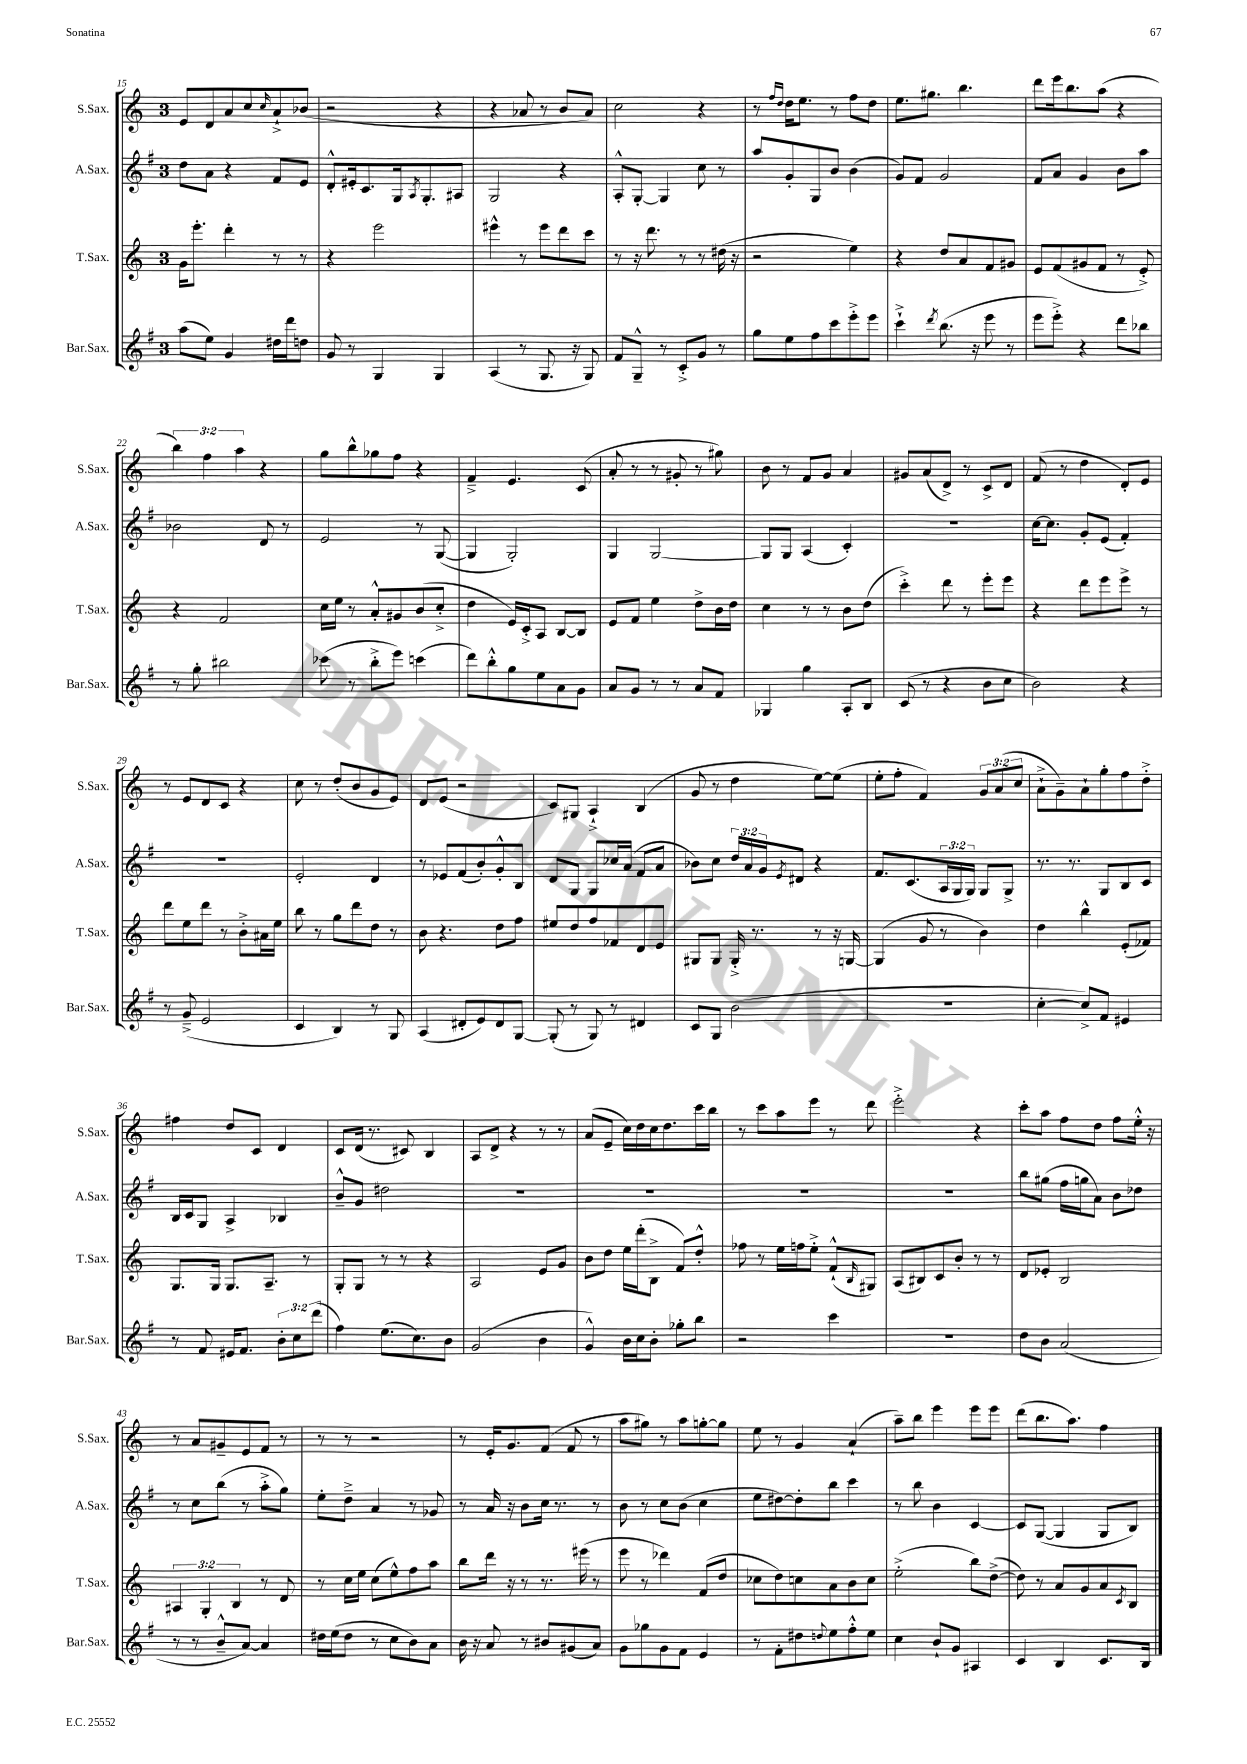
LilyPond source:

<<
\new StaffGroup <<
\new Staff = "s0" \with { instrumentName = "S.Sax." shortInstrumentName = "S.Sax." } {
    \clef treble \key c \major \once \override Staff.TimeSignature.style = #'single-digit \time 3/4 \override Staff.TupletNumber.text = #tuplet-number::calc-fraction-text
    e'8 d'8 a'8 c''8 \grace { c''16 } a'8-!-> bes'8( |
    r2 r4 |
    r4 aes'8 r8 b'8 aes'8) |
    c''2 r4 |
    r8 \grace { f''16 d''16 } d''16 e''8. r8 f''8 d''8 |
    e''8. gis''8. b''4. |
    d'''8 e'''16 b''8. a''8( r4 |
    \tuplet 3/2 { b''4) f''4 a''4 } r4 |
    g''8 b''8-^ ges''8 f''8 r4 |
    f'4---> e'4. c'8( |
    a'8-. r8 r8 gis'8-. r8 gis''8) |
    b'8 r8 f'8 g'8 a'4 |
    gis'8 a'8( d'8->) r8 c'8-> d'8 |
    f'8( r8 d''4 d'8-.) e'8 |
    r8 e'8 d'8 c'8 r4 |
    c''8 r8 d''8-.( b'8 g'8 e'8) |
    d'8 e'8( r2 |
    c'8) gis8 a4-!-> b4( |
    g'8 r8 d''4 e''8~) e''8( |
    e''8-. f''8-. f'4) \tuplet 3/2 { g'8 a'8( c''8 } |
    a'8-!-> g'8--) a'8-! g''8-. f''8 d''8-.-> |
    fis''4 d''8 c'8 d'4 |
    c'8 d'16( r8. cis'8) b4 |
    a8 d'8-> r4 r8 r8 |
    a'8( e'8-- c''16) d''16 c''16 d''8. c'''16 b''16 |
    r8 c'''8 a''8 e'''8 r8 d'''8 |
    e'''2-.-> r4 |
    c'''8-. a''8 f''8 d''8 f''8 e''16-.-^ r16 |
    r8 a'8 gis'8-- e'8 f'8 r8 |
    r8 r8 r2 |
    r8 e'16-. g'8. f'8( f'8 r8 |
    a''8 gis''8) r8 a''8 g''8~-. g''8 |
    e''8 r8 g'4 a'4-!( |
    a''8--) b''8 e'''4 e'''8 e'''8 |
    d'''8( b''8. a''8.) f''4 \bar "|." |
}
\new Staff = "s1" \with { instrumentName = "A.Sax." shortInstrumentName = "A.Sax." } {
    \clef treble \key g \major \once \override Staff.TimeSignature.style = #'single-digit \time 3/4 \override Staff.TupletNumber.text = #tuplet-number::calc-fraction-text
    d''8 a'8 r4 fis'8 e'8 |
    d'8-.-^ eis'16-. c'8. g16 \acciaccatura { a8 } g8.-. ais8 |
    g2 r4 |
    a8-.-^ g8~-. g4 c''8 r8 |
    a''8 g'8-. g8 b'8 b'4( |
    g'8) fis'8 g'2 |
    fis'8 a'8 g'4 b'8 a''8 |
    bes'2 d'8 r8 |
    e'2 r8 g8~( |
    g4 g2-.) |
    g4 g2~ |
    g8 g8 a4( c'4-.) |
    R2. |
    c''16~ c''8. g'8-. e'8( fis'4-.) |
    R2. |
    e'2-. d'4 |
    r8 ees'8 fis'8( b'8-.) g'8-.-^ b8 |
    d'8 g8 g8 ces''16 a'16( fis'8 a'8 |
    bes'8) c''8 \tuplet 3/2 { d''16 a'16 g'16 } \acciaccatura { e'8 } dis'8 r4 |
    fis'8. c'8.( \tuplet 3/2 { a16 g16 g16) } g8 g8-> |
    r8. r8. g8 b8 c'8 |
    b16 c'16 g8 a4-> bes4 |
    b'8---^ g'8 dis''2 |
    R2. |
    R2. |
    R2. |
    R2. |
    b''8 gis''8( fis''16 g''16 a'8) b'8 des''8 |
    r8 c''8 b''8( r8 a''8-.-> g''8) |
    e''8-. d''8---> a'4 r8 ges'8 |
    r8 a'16 r16 b'8 c''16 r8. r8 |
    b'8 r8 c''8 b'8( c''4 |
    e''8 dis''8~) dis''8-. b''8 c'''4 |
    r8 b''8 b'4 c'4~ |
    c'8 g8~( g4 g8 b8) \bar "|." |
}
\new Staff = "s2" \with { instrumentName = "T.Sax." shortInstrumentName = "T.Sax." } {
    \clef treble \key c \major \once \override Staff.TimeSignature.style = #'single-digit \time 3/4 \override Staff.TupletNumber.text = #tuplet-number::calc-fraction-text
    g'16 e'''8.-. d'''4-. r8 r8 |
    r4 e'''2 |
    eis'''4-^ r8 eis'''8 d'''8 c'''8 |
    r8 r16 d'''8. r8 r8 dis''16( r16 |
    r2 e''4) |
    r4 d''8 a'8 f'8 gis'8 |
    e'8 f'8( gis'8 f'8 r8 e'8-.->) |
    r4 f'2 |
    c''16 e''16 r8 a'8-.-^ gis'8 b'8( c''8-.-> |
    d''4 e'16) c'16-.-> a8 b8~ b8 |
    e'8 f'8 e''4 d''8-> b'16 d''16 |
    c''4 r8 r8 b'8 d''8( |
    c'''4-.->) d'''8 r8 e'''8-. e'''8 |
    r4 d'''8 e'''8 e'''8-> r8 |
    d'''8 e''8 d'''8 r8 b'8-.-> ais'16 e''16 |
    b''8 r8 g''8 d'''8 d''8 r8 |
    b'8 r4. d''8 f''8 |
    eis''8 d''8 f''8 fes'8 d'8 e'8 |
    gis8 gis8 gis16-.-> r8. r8 r16 g16~ |
    g4( g'8 r8 b'4) |
    d''4 b''4-^ e'8-.( fes'8) |
    g8. g16 g8. a8.-- r8 |
    g8-. g8 r8 r8 r4 |
    a2 e'8 g'8 |
    b'8 d''8 e''16 d'''16-.( b8-> f'8) d''8-.-^ |
    fes''8 r8 e''16 f''16 e''8-.-> f'8-!-^( \grace { b16 } gis8) |
    a8( bis8) c'8 b'8-. r8 r8 |
    d'8 ees'8-. b2 |
    \tuplet 3/2 { ais4 g4-. b4 } r8 d'8 |
    r8 c''16 e''16 c''8( e''8-^) f''8 a''8 |
    b''8 d'''16 r16 r8 r8. eis'''16( r8 |
    e'''8 r8 des'''4) f'8( d''8 |
    ces''8 d''8) c''8 a'8 b'8 c''8 |
    e''2-.->( b''8) d''8~->( |
    d''8) r8 a'8 g'8 a'8 \acciaccatura { c'8 } b8 \bar "|." |
}
\new Staff = "s3" \with { instrumentName = "Bar.Sax." shortInstrumentName = "Bar.Sax." } {
    \clef treble \key g \major \once \override Staff.TimeSignature.style = #'single-digit \time 3/4 \override Staff.TupletNumber.text = #tuplet-number::calc-fraction-text
    a''8( e''8) g'4 dis''16 d'''16 d''8 |
    g'8 r8 g4 g4 |
    a4( r8 g8. r16 g8) |
    fis'8 g8---^ r8 c'8-.-> g'8 r8 |
    g''8 e''8 fis''8 c'''8 e'''8-.-> e'''8 |
    c'''4-!-> \acciaccatura { d'''8 } b''8.( r16 e'''8 r8 |
    e'''8 e'''8-.->) r4 d'''8 bes''8 |
    r8 g''8-. bis''2 |
    ces'''8( r8 b''8-.-> e'''8) c'''4( |
    d'''8) b''8-.-^ g''8 e''8 a'8 g'8 |
    a'8 g'8 r8 r8 a'8 fis'8 |
    ges4 g''4 a8-. b8 |
    c'8( r8 r4 b'8 c''8 |
    b'2) r4 |
    r8 g'8--->( e'2 |
    c'4 b4) r8 g8 |
    a4( dis'8-. e'8) dis'8 g8~ |
    g8-.( r8 g8) r8 dis'4 |
    c'8 g8 b'2( |
    R2. |
    c''4~-. c''8->) fis'8 eis'4 |
    r8 fis'8 eis'16 fis'8. \tuplet 3/2 { b'8-. c''8 d'''8( } |
    fis''4) e''8.( c''8.) b'8 |
    g'2( b'4 |
    g'4-^) b'16 c''16 b'8-. ges''8-. b''8 |
    r2 c'''4 |
    R2. |
    d''8 b'8 a'2( |
    r8 r8 b'8---^ a'8~) a'4 |
    dis''16 e''16( dis''8 r8 c''8 b'8) a'8 |
    b'16 r16 a'8 r8 bis'8 gis'8( a'8) |
    g'8 ges''8 g'8 fis'8 e'4 |
    r8 fis'8-. dis''8 \appoggiatura { d''8 } e''8 fis''8-.-^ e''8 |
    c''4 b'8-! g'8 ais4 |
    c'4 b4 c'8. b16 \bar "|." |
}
>>
>>
\layout { \context { \Score currentBarNumber = #15 } }
